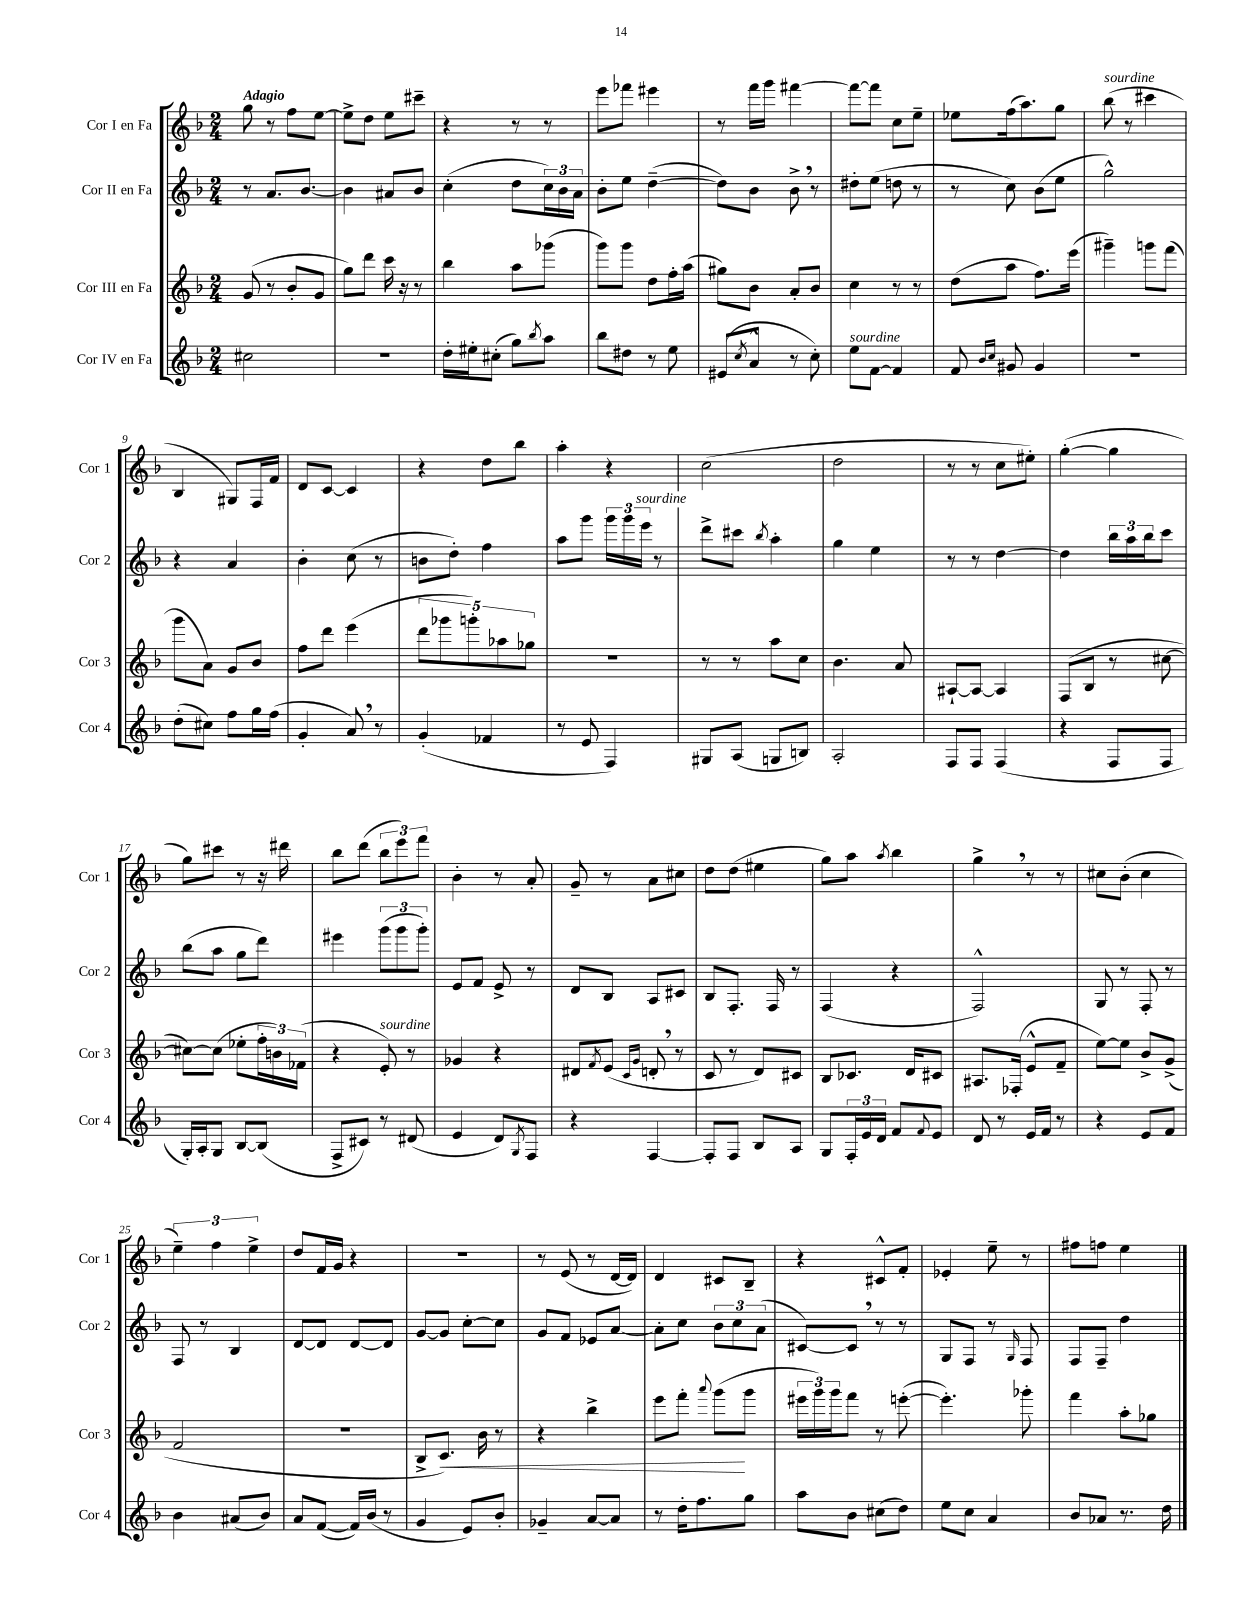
<<
\new StaffGroup <<
\new Staff = "s0" \with { instrumentName = "Cor I en Fa" shortInstrumentName = "Cor 1" } {
    \clef treble \key f \major \numericTimeSignature \time 2/4 \tempo "Adagio"
    g''8 r8 f''8 e''8~ |
    e''8-> d''8 e''8 cis'''8-- |
    r4 r8 r8 |
    e'''8 fes'''8 eis'''4 |
    r8 f'''16 g'''16 fis'''4~ |
    fis'''8~ fis'''8 c''8 e''8-- |
    ees''8 f''16( a''8.) g''8 |
    bes''8^\markup { \italic "sourdine" }( r8 cis'''4 |
    bes4 gis8) f16 f'16 |
    d'8 c'8~ c'4 |
    r4 d''8 bes''8 |
    a''4-. r4 |
    c''2( |
    d''2 |
    r8 r8 c''8 eis''8-.) |
    g''4~-.( g''4 |
    g''8) cis'''8 r8 r16 dis'''16 |
    bes''8 d'''8( \tuplet 3/2 { bes''8 e'''8) f'''8 } |
    bes'4-. r8 a'8-. |
    g'8-- r8 a'8 cis''8 |
    d''8 d''8( eis''4 |
    g''8) a''8 \acciaccatura { a''8 } bes''4 |
    g''4-> \breathe r8 r8 |
    cis''8 bes'8-.( cis''4 |
    \tuplet 3/2 { e''4--) f''4 e''4-> } |
    d''8 f'16 g'16 r4 |
    r2 |
    r8 e'8( r8 d'16~ d'16) |
    d'4 cis'8 bes8-- |
    r4 cis'8-^ f'8-. |
    ees'4-. e''8-- r8 |
    fis''8 f''8 e''4 \bar "|." |
}
\new Staff = "s1" \with { instrumentName = "Cor II en Fa" shortInstrumentName = "Cor 2" } {
    \clef treble \key f \major \numericTimeSignature \time 2/4
    r8 a'8. bes'8.~ |
    bes'4 ais'8 bes'8 |
    c''4-.( d''8 \tuplet 3/2 { c''16) bes'16 a'16 } |
    bes'8-. e''8 d''4~--( |
    d''8) bes'8 bes'8-> \breathe r8 |
    dis''8-. e''8( d''8 r8 |
    r8 c''8) bes'8( e''8 |
    g''2-^) |
    r4 a'4 |
    bes'4-. c''8( r8 |
    b'8 d''8-.) f''4 |
    a''8 g'''8 \tuplet 3/2 { g'''16 g'''16 e'''16^\markup { \italic "sourdine" } } r8 |
    d'''8-> cis'''8 \acciaccatura { bes''8 } a''4-. |
    g''4 e''4 |
    r8 r8 d''4~ |
    d''4 \tuplet 3/2 { bes''16 a''16 bes''16 } c'''8 |
    bes''8( a''8 g''8 d'''8) |
    eis'''4 \tuplet 3/2 { g'''8( g'''8 g'''8-.) } |
    e'8 f'8 e'8-> r8 |
    d'8 bes8 a8 cis'8 |
    bes8 f8.-. f16 r8 |
    f4( r4 |
    f2-^) |
    g8 r8 f8-. r8 |
    f8 r8 bes4 |
    d'8~ d'8 d'8~ d'8 |
    g'8~ g'8 c''8~-. c''8 |
    g'8 f'8 ees'8 a'8~ |
    a'8-. c''8 \tuplet 3/2 { bes'8 c''8 a'8( } |
    cis'8~) cis'8 \breathe r8 r8 |
    g8 f8 r8 \grace { g16 } f8 |
    f8 f8-- d''4 \bar "|." |
}
\new Staff = "s2" \with { instrumentName = "Cor III en Fa" shortInstrumentName = "Cor 3" } {
    \clef treble \key f \major \numericTimeSignature \time 2/4
    g'8( r8 bes'8-. g'8 |
    g''8) d'''8 c'''16 r16 r8 |
    bes''4 a''8 ges'''8( |
    g'''8) g'''8 d''8 f''16-. a''16( |
    gis''8) bes'8 a'8-. bes'8 |
    c''4 r8 r8 |
    d''8( a''8 f''8.) e'''16( |
    gis'''4--) g'''8 f'''8( |
    g'''8 a'8) g'8 bes'8 |
    f''8 d'''8 e'''4( |
    \tuplet 5/4 { d'''8 ges'''8 g'''8-.) aes''8 ges''8 } |
    R2 |
    r8 r8 a''8 c''8 |
    bes'4. a'8 |
    ais8~-! ais8~ ais4 |
    f8( bes8 r8 cis''8~ |
    cis''8~) cis''8( ees''8-. \tuplet 3/2 { f''16-. b'16) fes'16( } |
    r4 e'8-.^\markup { \italic "sourdine" }) r8 |
    ges'4 r4 |
    dis'8 \acciaccatura { f'8 } e'8( \grace { c'16 g'16 } d'8-. \breathe r8 |
    c'8 r8 d'8) cis'8 |
    bes8 ces'8. d'16 cis'8 |
    ais8. fes16-.( e'8-^ f'8-- |
    e''8~) e''8 bes'8-> g'8->( |
    f'2 |
    r2 |
    bes8-> c'8.\<) bes'16 r8 |
    r4 bes''4-> |
    e'''8 f'''8-. \appoggiatura { a'''8 } g'''8\!( g'''8 |
    \tuplet 3/2 { eis'''16 g'''16) g'''16 } f'''8 r8 e'''8~-.( |
    e'''4.-.) ges'''8-. |
    f'''4 a''8-. ges''8 \bar "|." |
}
\new Staff = "s3" \with { instrumentName = "Cor IV en Fa" shortInstrumentName = "Cor 4" } {
    \clef treble \key f \major \numericTimeSignature \time 2/4
    cis''2 |
    r2 |
    d''16-. eis''16-. cis''8-.( g''8) \acciaccatura { bes''8 } a''8 |
    bes''8 dis''8 r8 e''8 |
    eis'8( \acciaccatura { c''8 } a'8-^ r8 c''8-.) |
    e''8^\markup { \italic "sourdine" } f'8~ f'4 |
    f'8 \grace { bes'16 c''16 } gis'8 gis'4 |
    r2 |
    d''8-.( cis''8) f''8 g''16 f''16( |
    g'4-. a'8) \breathe r8 |
    g'4-.( fes'4 |
    r8 e'8 f4) |
    gis8 a8( g8 b8) |
    a2-. |
    f8 f8 f4( |
    r4 f8 f8 |
    g16-.) a16-. g8 bes8~ bes8( |
    f8-> cis'8) r8 dis'8( |
    e'4 d'8) \acciaccatura { g8 } f8 |
    r4 f4~ |
    f8-. f8 bes8 a8 |
    g8 \tuplet 3/2 { f16-. e'16 d'16 } f'8 \appoggiatura { f'8 } e'8 |
    d'8 r8 e'16 f'16 r8 |
    r4 e'8 f'8 |
    bes'4 ais'8( bes'8) |
    a'8 f'8~( f'16) bes'16( r8 |
    g'4 e'8) bes'8-. |
    ges'4-- a'8~ a'8 |
    r8 d''16-. f''8. g''8 |
    a''8 bes'8 cis''8( d''8) |
    e''8 c''8 a'4 |
    bes'8 aes'8 r8. d''16 \bar "|." |
}
>>
>>
